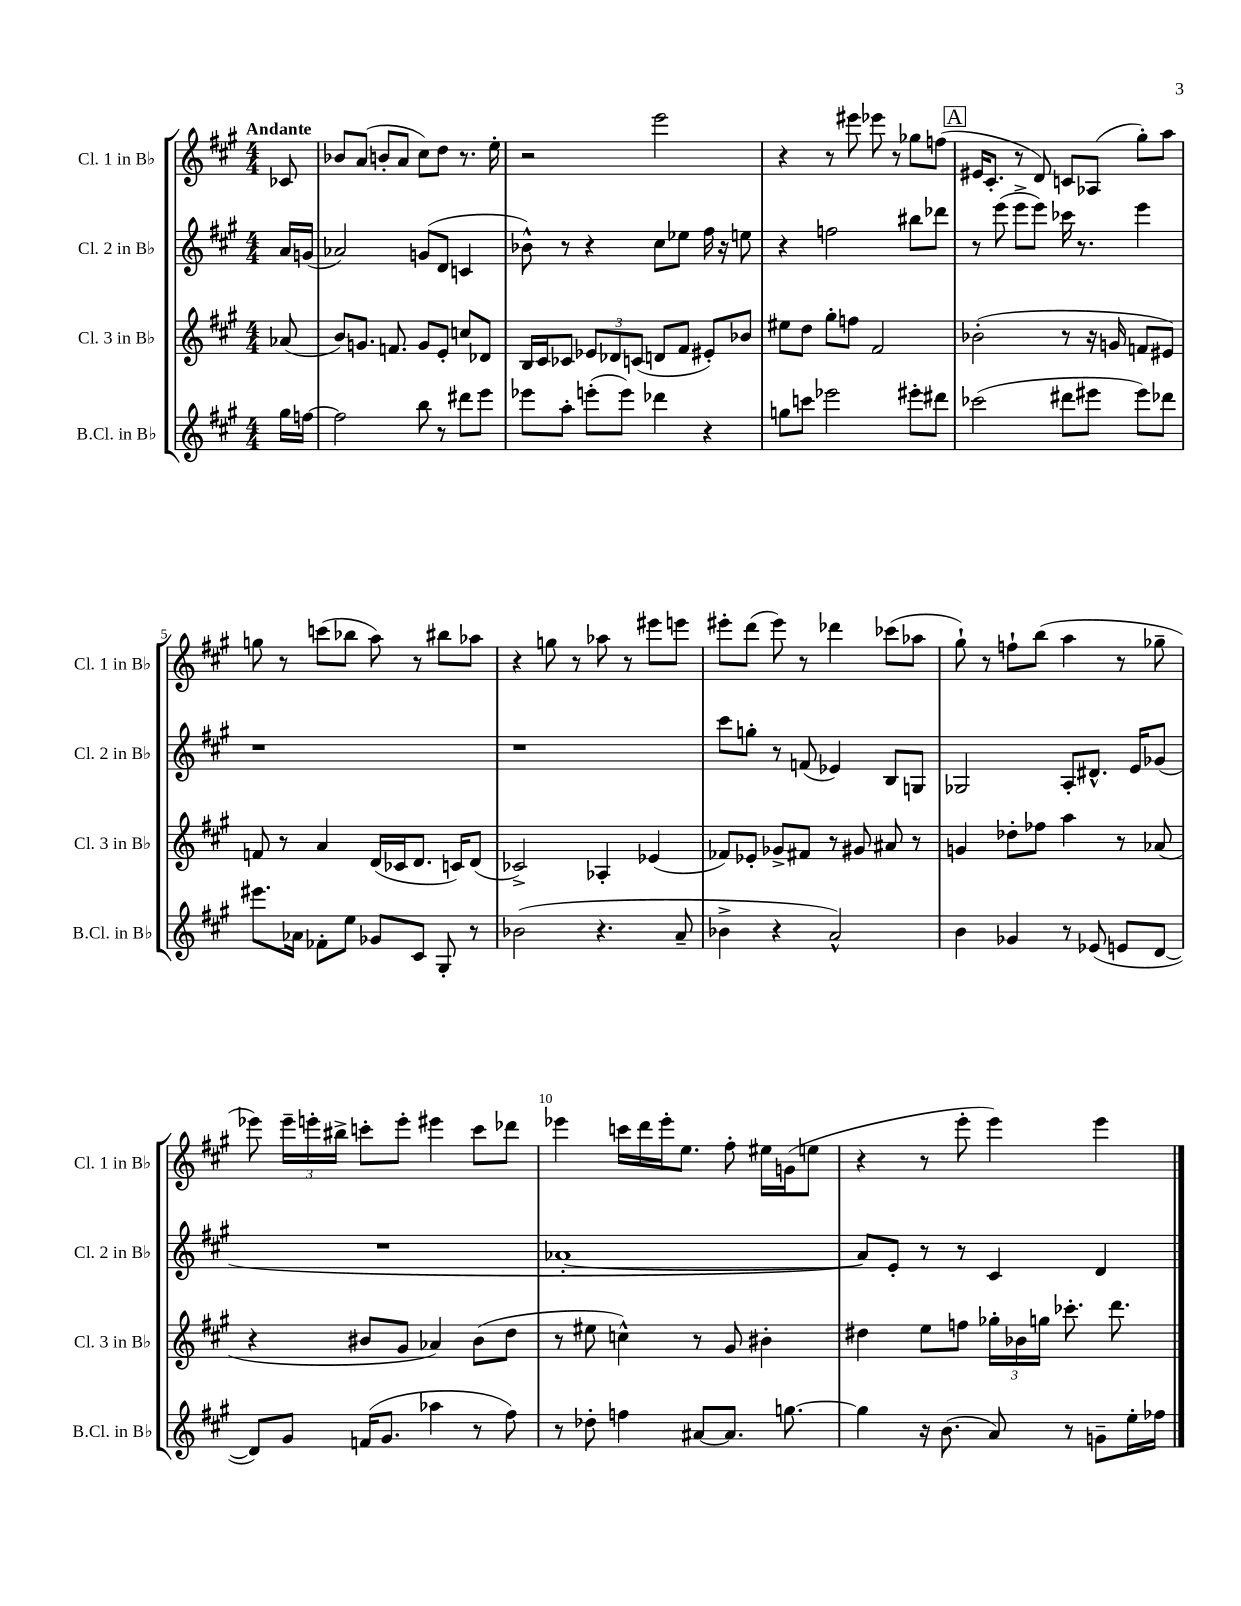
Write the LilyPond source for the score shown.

<<
\new StaffGroup <<
\new Staff = "s0" \with { instrumentName = "Cl. 1 in Bb" shortInstrumentName = "Cl. 1 in Bb" } {
    \clef treble \key a \major \numericTimeSignature \time 4/4 \partial 8 \tempo "Andante"
    \autoBeamOff ces'8 |
    bes'8[ a'8]( b'8[-. a'8] cis''8[) d''8] r8. e''16-. |
    r2 e'''2 |
    r4 r8 eis'''8 ees'''8 r8 ges''8[ f''8]( |
    \mark \markup { \box "A" } eis'16[ cis'8.]-. r8 d'8) c'8[ aes8]( gis''8[-.) a''8] |
    g''8 r8 c'''8[( bes''8] a''8) r8 bis''8[ aes''8] |
    r4 g''8 r8 aes''8 r8 eis'''8[ e'''8] |
    eis'''8[-. d'''8]( eis'''8) r8 des'''4 ces'''8[( aes''8] |
    gis''8-!) r8 f''8[-! b''8]( a''4 r8 ges''8-- |
    ees'''8) \tuplet 3/2 { ees'''16[-- e'''16-. bis''16]-> } c'''8[-. e'''8]-. eis'''4 c'''8[ des'''8] |
    ees'''4 c'''16[ d'''16 ees'''16-. e''8.] fis''8-. eis''16[ g'16( e''8] |
    r4 r8 e'''8-. e'''4) e'''4 \bar "|." |
}
\new Staff = "s1" \with { instrumentName = "Cl. 2 in Bb" shortInstrumentName = "Cl. 2 in Bb" } {
    \clef treble \key a \major \numericTimeSignature \time 4/4 \partial 8
    \autoBeamOff a'16[ g'16]( |
    aes'2) g'8[( d'8] c'4 |
    bes'8-^) r8 r4 cis''8[ ees''8] fis''16 r16 e''8 |
    r4 f''2 bis''8[ des'''8] |
    \mark \markup { \box "A" } r8 e'''8( e'''8[-> e'''8]) ces'''16 r8. e'''4 |
    r1 |
    r1 |
    cis'''8[ g''8]-. r8 f'8( ees'4) b8[ g8] |
    ges2 a8[-. dis'8.]-^ e'16[ ges'8]( |
    R1 |
    aes'1~-. |
    aes'8[) e'8]-. r8 r8 cis'4 d'4 \bar "|." |
}
\new Staff = "s2" \with { instrumentName = "Cl. 3 in Bb" shortInstrumentName = "Cl. 3 in Bb" } {
    \clef treble \key a \major \numericTimeSignature \time 4/4 \partial 8
    \autoBeamOff aes'8( |
    b'8[) g'8.] f'8. g'8[ e'8]-. c''8[ des'8] |
    b16[ cis'16 ces'8] \tuplet 3/2 { ees'8[ des'8 c'8]( } d'8[ fis'8] eis'8[-.) bes'8] |
    eis''8[ d''8] gis''8[-. f''8] fis'2 |
    \mark \markup { \box "A" } bes'2-.( r8 r16 g'16 f'8[ eis'8]) |
    f'8 r8 a'4 d'16[( ces'16 d'8.] c'16[) d'8]( |
    ces'2->) aes4-. ees'4( |
    fes'8[) ees'8]-. ges'8[-> fis'8] r8 gis'8 ais'8 r8 |
    g'4 des''8[-. fes''8] a''4 r8 aes'8( |
    r4 bis'8[ gis'8] aes'4) bis'8[( d''8] |
    r8 eis''8 c''4-^) r8 gis'8 bis'4-. |
    dis''4 e''8[ f''8] \tuplet 3/2 { ges''16[-. bes'16 g''16] } ces'''8.-. d'''8. \bar "|." |
}
\new Staff = "s3" \with { instrumentName = "B.Cl. in Bb" shortInstrumentName = "B.Cl. in Bb" } {
    \clef treble \key a \major \numericTimeSignature \time 4/4 \partial 8
    \autoBeamOff gis''16[ f''16]~ |
    f''2 b''8 r8 dis'''8[ e'''8] |
    ees'''8[ a''8]-. e'''8[-.( e'''8]) des'''4 r4 |
    g''8[ c'''8] ees'''2 eis'''8[-. dis'''8] |
    \mark \markup { \box "A" } ces'''2( dis'''8[ eis'''8] eis'''8[) des'''8] |
    eis'''8.[ aes'16] fes'8[-. e''8] ges'8[ cis'8] gis8-. r8 |
    bes'2( r4. a'8-- |
    bes'4-> r4 a'2-^) |
    b'4 ges'4 r8 ees'8( e'8[ d'8]~ |
    d'8[) gis'8] f'16[( gis'8.] aes''4 r8 fis''8) |
    r8 des''8-. f''4 ais'8[~ ais'8.] g''8.~ |
    g''4 r16 b'8.( a'8) r8 g'8[-- e''16-. fes''16] \bar "|." |
}
>>
>>
\layout { \context { \Score \override BarNumber.break-visibility = ##(#f #t #t) barNumberVisibility = #(every-nth-bar-number-visible 5) } }
